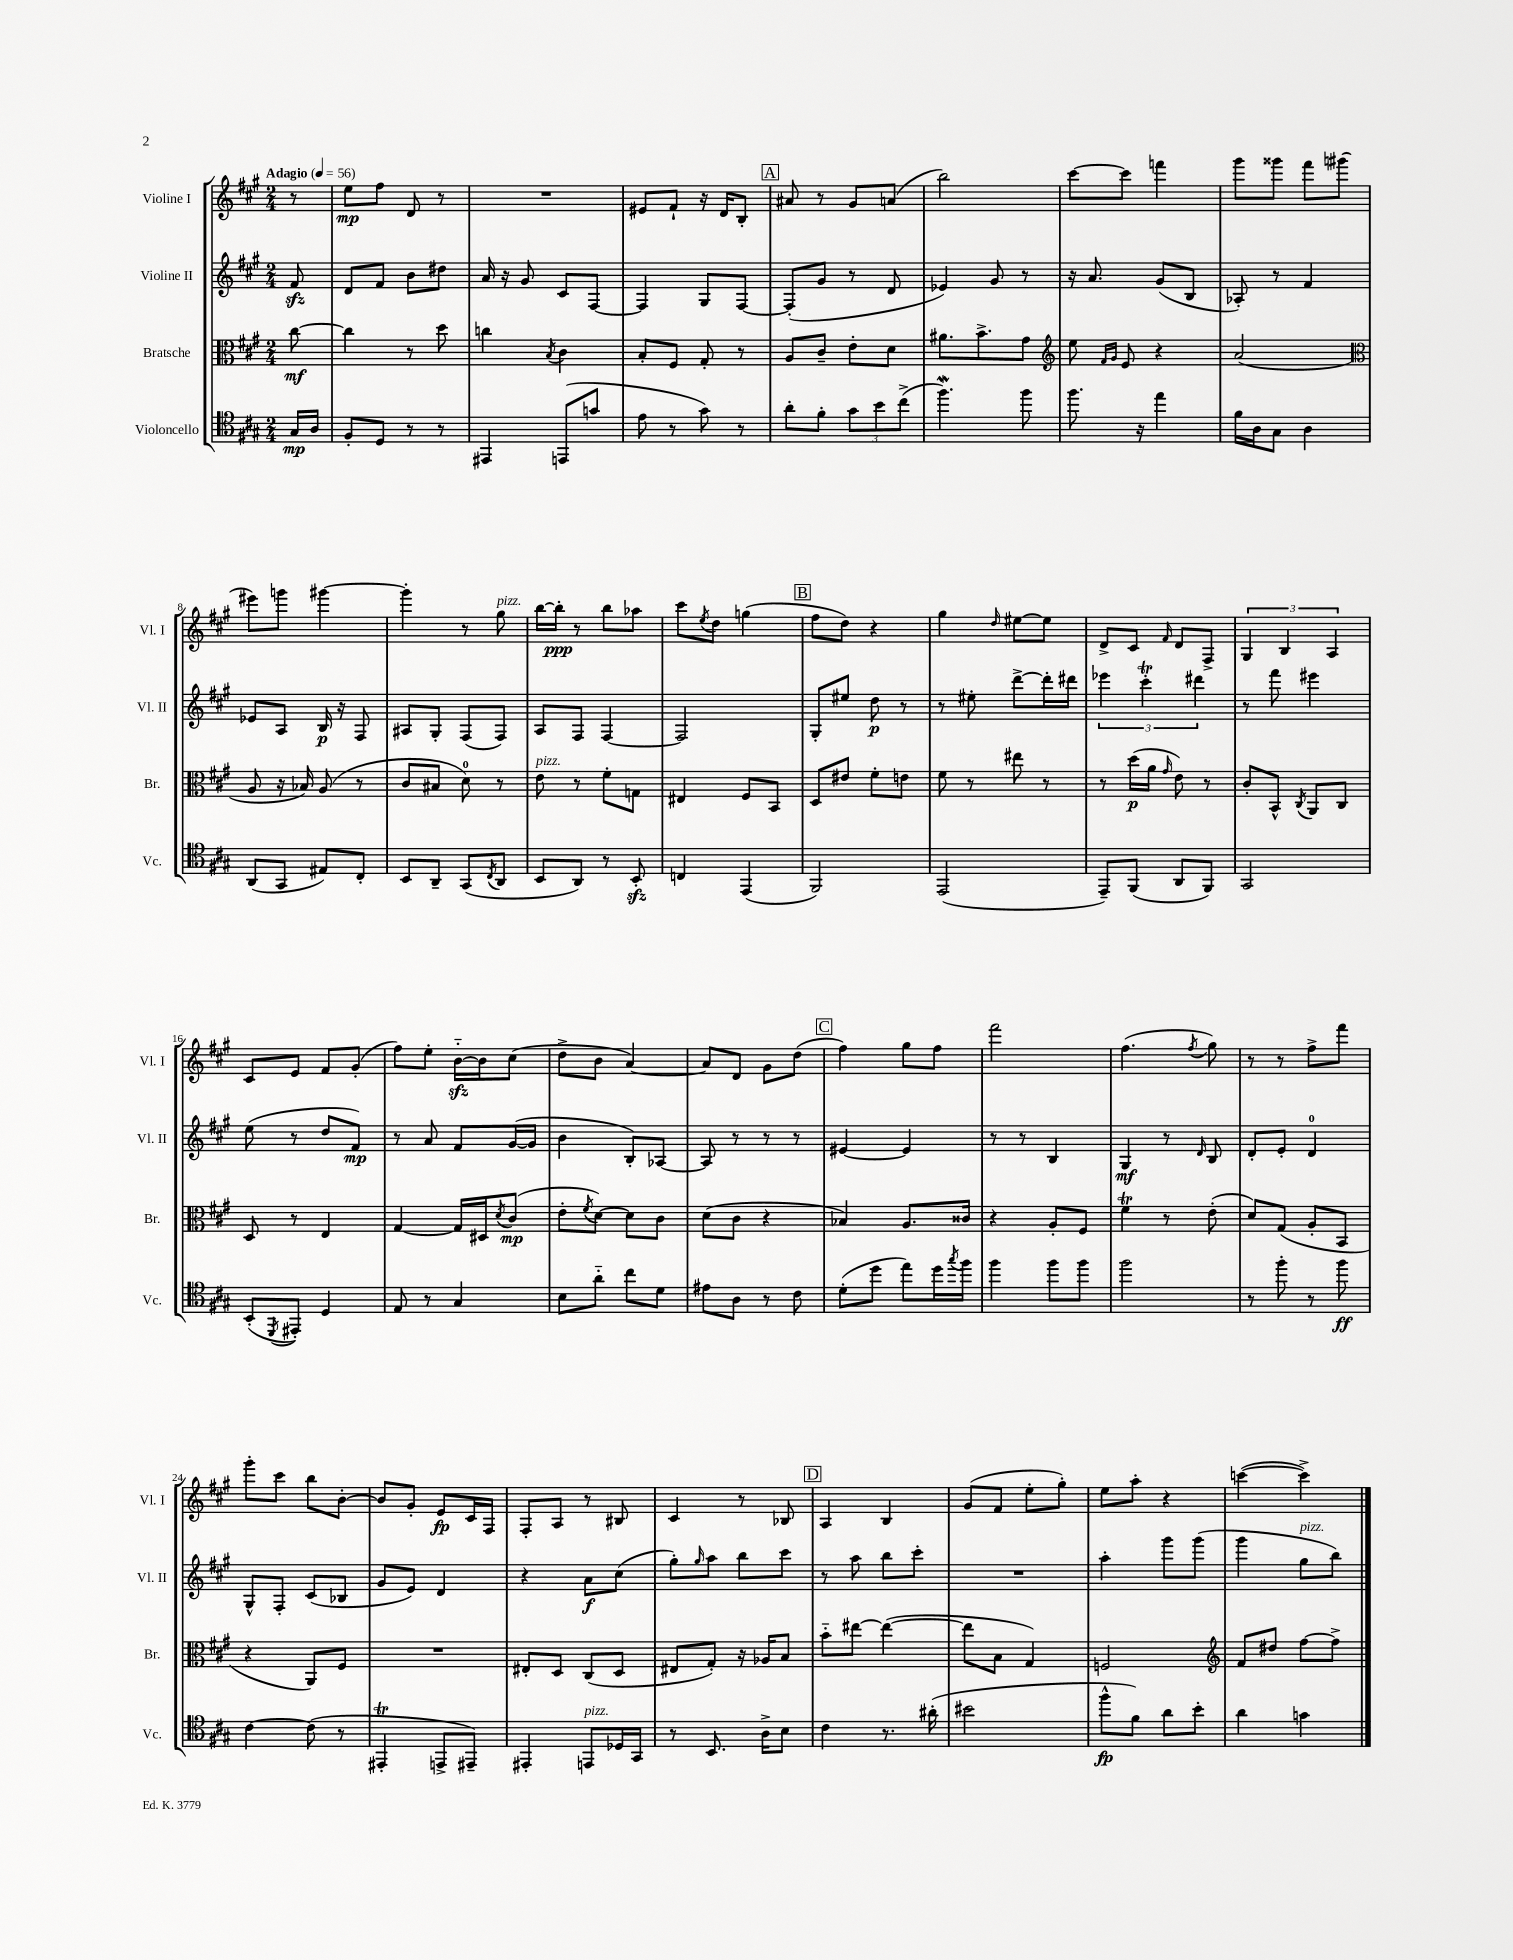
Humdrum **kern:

**kern	**kern	**kern	**kern
*staff4	*staff3	*staff2	*staff1
*clefC4	*clefC3	*clefG2	*clefG2
*k[f#c#g#]	*k[f#c#g#]	*k[f#c#g#]	*k[f#c#g#]
*M2/4	*M2/4	*M2/4	*M2/4
*MM56	*MM56	*MM56	*MM56
16G#/LL	[8cc#\	8f#/	8r
16A/JJ	.	.	.
=	=	=	=
8F#'/L	4cc#\]	8d/L	8ee\L
8D/J	.	8f#/J	8ff#\J
8r	8r	8b\L	8d/
8r	8dd\	8dd#\J	8r
=	=	=	=
4EE#/	4cc\	16a/	2r
.	.	16r	.
.	.	8g#/	.
.	8qB/	.	.
(8EE/L	4c#\	8c#/L	.
8g/J	.	[8F#/J	.
=	=	=	=
8e\	8B'/L	4F#/]	8e#/L
8r	8F#/J	.	8f#`/J
8g#\)	8G#'/	8G#/L	16r
.	.	.	16d/LK
8r	8r	[8F#/J	8B'/J
=	=	=	=
8a'\L	8A/L	(8F#'/]L	8a#/
8f#'\J	8c#~/J	8g#/J	8r
12g#\L	8e'\L	8r	8g#/L
12b\	.	.	.
.	8d\J	8d/	(8a/J
(12cc#^\J	.	.	.
=	=	=	=
4.ff#\)	8.a#\L	4e-/)	2bb\)
.	8.b^\	.	.
.	.	8g#/	.
8ff#\	8g#\J	8r	.
=	=	=	=
*	*clefG2	*	*
8.ff#\	8ee\	16r	[8ccc#\L
.	.	8.a/	.
.	16qqf#/LL	.	.
.	16qqg#/JJ	.	.
.	8e/	.	8ccc#\]J
16r	.	.	.
4ee\	4r	(8g#/L	4fff\
.	.	8B/J	.
=	=	=	=
16f#\LL	(2a/	8A-'/)	8ggg#\L
16A\J	.	.	.
8G#\J	.	8r	8ggg##\J
4A\	.	4f#/	8fff#\L
.	.	.	(8ggg#\J
=	=	=	=
*	*clefC3	*	*
(8AA/L	8A/	8e-/L	8eee#\L)
8GG#/J	16r	8A/J	8ggg\J
.	16B-/)	.	.
8E#/L)	(8A/	16B/	[4ggg#\
.	.	16r	.
8C#'/J	8r	8F#/	.
=	=	=	=
8BB/L	8c#/L	8A#/L	4ggg#'\]
8AA~/J	8B#/J	8G#'/J	.
(8GG#/L	8d\)	(8F#/L	8r
8qC#/	.	.	.
8AA/J	8r	8F#/J)	8gg#\
=	=	=	=
8BB/L	8e\	8A/L	[16bb\LL
.	.	.	16bb'\]JJ
8AA/J)	8r	8F#/J	8r
8r	8f#'\L	[4F#/	8bb\L
8BB'/	8G\J	.	8aa-\J
=	=	=	=
4C/	4E#/	2F#/]	8ccc#\L
.	.	.	8qee/
.	.	.	8dd\J
(4EE/	8F#/L	.	(4gg\
.	8BB/J	.	.
=	=	=	=
2FF#/)	8D/L	8G#'/L	8ff#\L
.	8e#/J	8ee#/J	8dd\J)
.	8f#'\L	8dd\	4r
.	8e\J	8r	.
=	=	=	=
(2EE/	8f#\	8r	4gg#\
.	8r	8ee#'\	.
.	.	.	16qqdd/
.	8ee#\	[8ddd^\L	[8ee#\L
.	8r	16ddd'\]L	8ee#\]J
.	.	16ddd#\JJ	.
=	=	=	=
8EE~/L)	8r	6eee-\	8d^/L
(8FF#/J	(16dd\LL	.	8c#/J
.	.	6ccc#'\	.
.	16a\JJ	.	.
.	16qqg#/	.	16qqf#/
8AA/L	8e\)	.	8d/L
.	.	6ddd#\	.
8FF#/J)	8r	.	8F#^/J
=	=	=	=
2GG#/	8c#'/L	8r	6G#/
.	8BB^^/J	8fff#\	.
.	.	.	6B/
.	8qC#/	.	.
.	8AA/L	4eee#\	.
.	.	.	6A/
.	8C#/J	.	.
=	=	=	=
(8BB'/L	8D/	(8ee\	8c#/L
8qDD/	.	.	.
8EE#'/J)	8r	8r	8e/J
4D/	4E/	8dd/L	8f#/L
.	.	8f#/J)	(8g#'/J
=	=	=	=
8E/	[4G#/	8r	8ff#\L)
8r	.	8a/	8ee'\J
4G#/	16G#/]LL	8f#/L	[16b'~\LL
.	16D#/J	.	16b\]J
.	8qd/	.	.
.	(8c#/J	([16g#/L	(8cc#\J
.	.	16g#/]JJ	.
=	=	=	=
8B\L	8e'\L	4b\	8dd^\L
.	8qf#/	.	.
8a'~\J	[8d\J)	.	8b\J
8cc#\L	8d\]L	8B'/L)	[4a/)
8d\J	8c#\J	[8A-/J	.
=	=	=	=
8e#\L	(8d\L	8A-/]	8a/]L
8A\J	8c#\J	8r	8d/J
8r	4r	8r	8g#\L
8c#\	.	8r	(8dd\J
=	=	=	=
(8d'\L	4B-/)	[4e#/	4ff#\)
8dd\J	.	.	.
8ee\L)	8.A/L	4e#/]	8gg#\L
16dd\L	.	.	8ff#\J
8qgg#/	.	.	.
16ff#\JJ	16c##/Jk	.	.
=	=	=	=
4ff#\	4r	8r	2fff#\
.	.	8r	.
8ff#\L	8A'/L	4B/	.
8ff#\J	8F#/J	.	.
=	=	=	=
2ff#\	4f#\	4G#/	(4.ff#\
.	8r	8r	.
.	.	16qqd/	8qff#/
.	(8e'\	8B/	8gg#\)
=	=	=	=
8r	8d/L)	8d'/L	8r
8ff#'\	(8G#/J	8e'/J	8r
8r	8A'/L	4d/	8ff#^\L
8ff#\	8BB/J	.	8fff#\J
=	=	=	=
[4c#\	4r	8G#^^/L	8ggg#'\L
.	.	8F#'/J	8ccc#\J
(8c#\]	8AA/L)	(8c#/L	8bb\L
8r	8F#/J	8B-/J	[8b'\J
=	=	=	=
4EE#'/	2r	8g#/L	8b/]L
.	.	8e/J)	8g#'/J
8EE^/L	.	4d/	8e/L
8EE#~/J)	.	.	16c#/L
.	.	.	16F#/JJ
=	=	=	=
4EE#'/	8E#'/L	4r	8F#'/L
.	8D/J	.	8A/J
8EE/L	(8C#/L	8a\L	8r
16D-/L	8D/J	(8cc#\J	8B#/
16GG#/JJ	.	.	.
=	=	=	=
8r	8E#/L	8gg#'\L)	4c#/
.	.	16qqgg#/	.
8.BB/	8G#'/J)	8aa\J	.
.	16r	8bb\L	8r
16A^\LK	16A-/LK	.	.
8B\J	8B/J	8ccc#\J	8B-/
=	=	=	=
4c#\	8b'~\L	8r	4A/
.	[8ee#\J	8aa\	.
8.r	(4ee#\_	8bb\L	4B/
.	.	8ccc#'\J	.
(16a#'\	.	.	.
=	=	=	=
2b#\	8ee#\]L	2r	(8g#/L
.	8B\J	.	8f#/J
.	4G#/)	.	8ee'\L
.	.	.	8gg#'\J)
=	=	=	=
8ff#^^\L	2F/	4aa'\	8ee\L
8f#\J)	.	.	8aa'\J
8a\L	.	8ggg#\L	4r
8b'\J	.	(8ggg#\J	.
=	=	=	=
*	*clefG2	*	*
4a\	8f#/L	4ggg#\	([4ccc\
.	8dd#/J	.	.
4g\	[8ff#\L	8gg#\L	4ccc^\])
.	8ff#^\]J	8bb\J)	.
==	==	==	==
*-	*-	*-	*-
